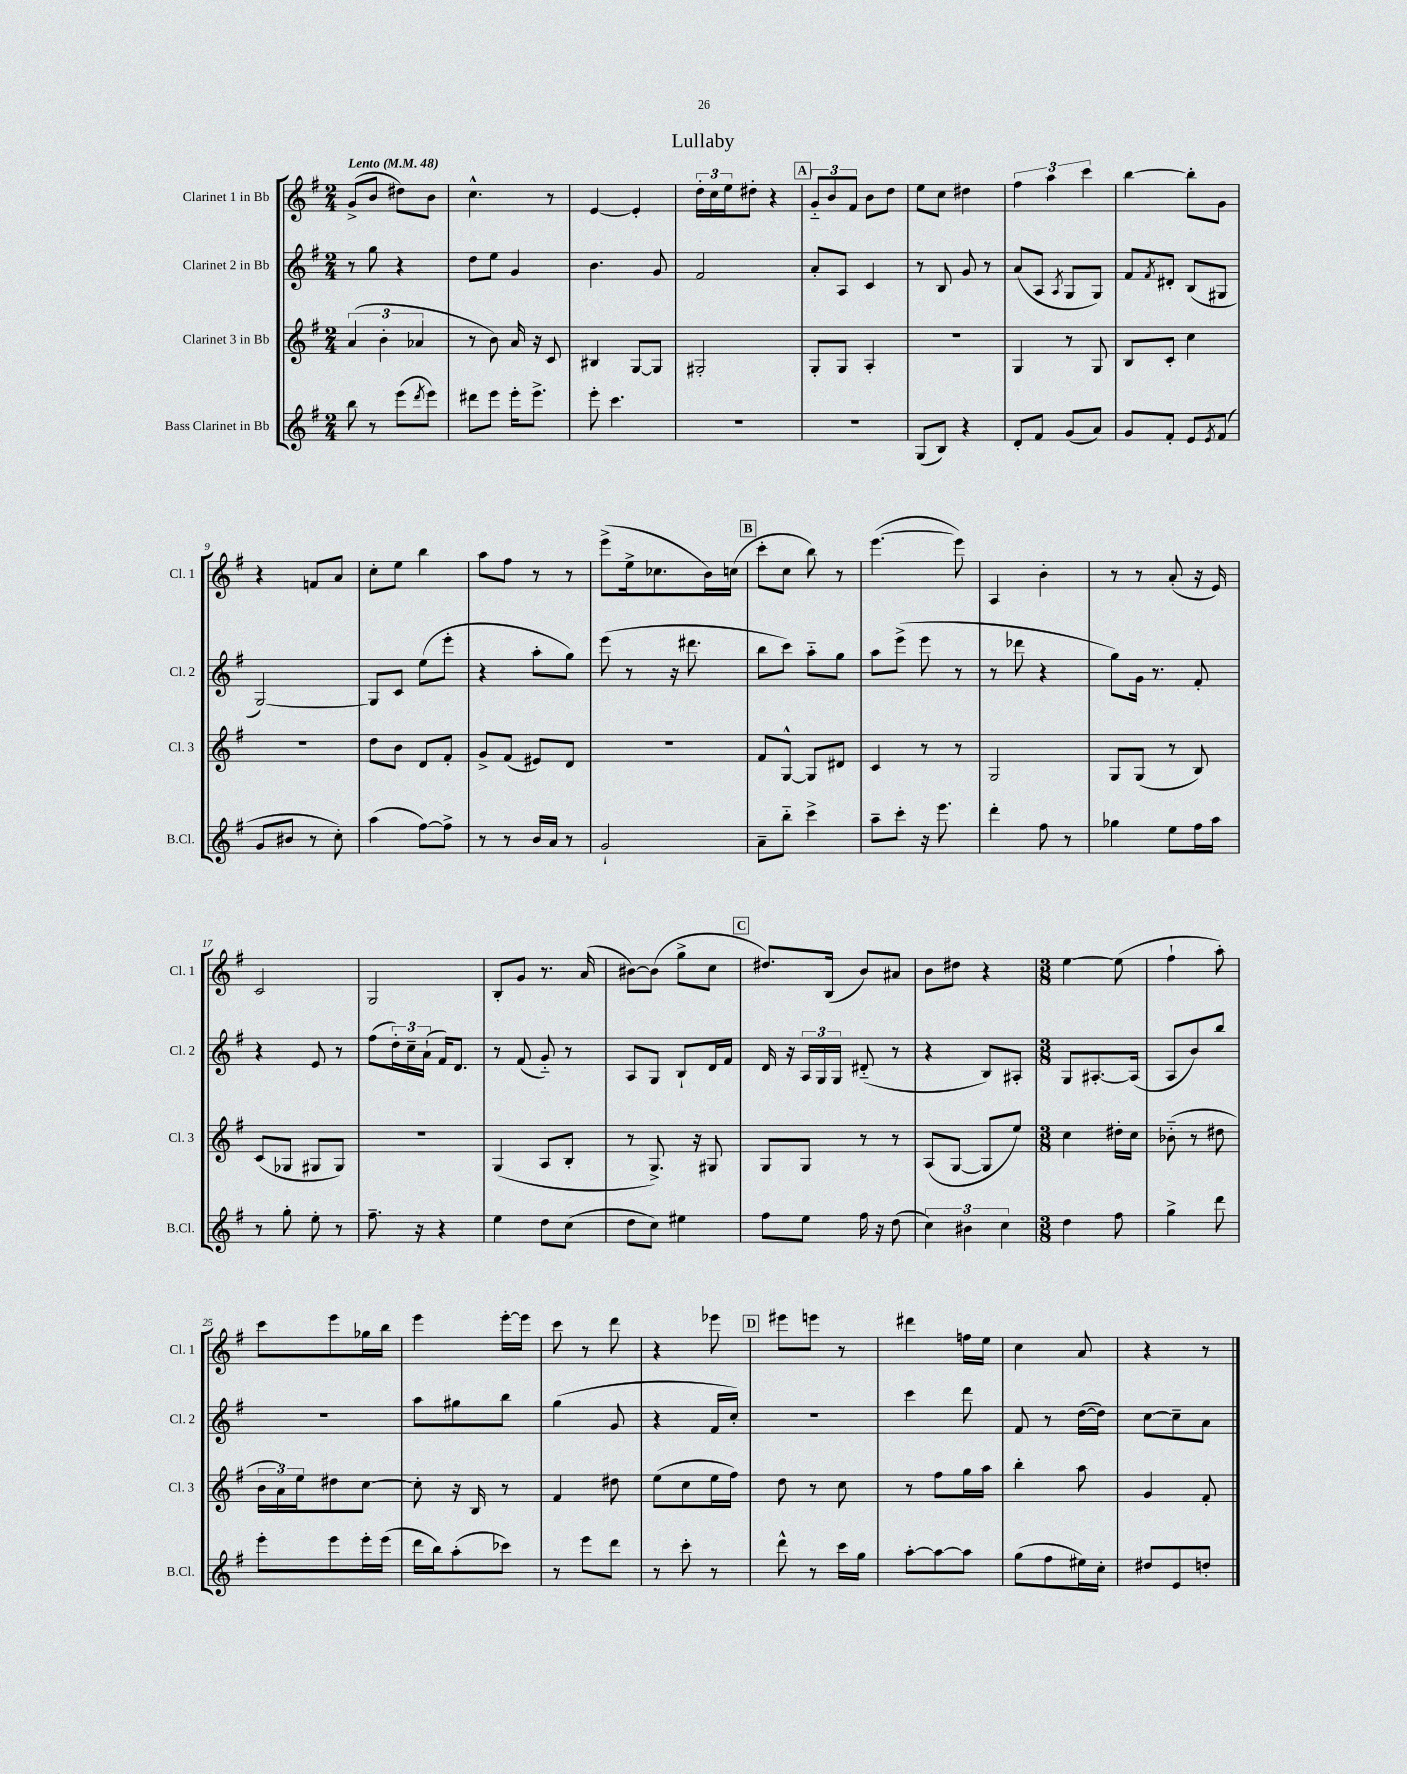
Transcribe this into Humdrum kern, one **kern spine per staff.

**kern	**kern	**kern	**kern
*part4	*part3	*part2	*part1
*staff4	*staff3	*staff2	*staff1
*I"Bass Clarinet in Bb	*I"Clarinet 3 in Bb	*I"Clarinet 2 in Bb	*I"Clarinet 1 in Bb
*I'B.Cl.	*I'Cl. 3	*I'Cl. 2	*I'Cl. 1
*clefG2	*clefG2	*clefG2	*clefG2
*k[f#]	*k[f#]	*k[f#]	*k[f#]
*M2/4	*M2/4	*M2/4	*M2/4
*MM48	*MM48	*MM48	*MM48
=1	=1	=1	=1
!	!	!	!LO:TX:a:B:t=Lento
8bb\	(6a/	8r	(8g^/L
8r	.	8gg\	8b/J
.	6b'\	.	.
(8eee\L	.	4r	8dd#X\L)
.	6a-X/	.	.
8qddd/	.	.	.
8eee\J)	.	.	8b\J
=2	=2	=2	=2
8ddd#X\L	8r	8dd\L	4.cc^^\
8eee\J	8b\)	8ee\J	.
16eee'\KL	16a/	4g/	.
8.eee^\J	16r	.	.
.	8c/	.	8r
=3	=3	=3	=3
8eee'\	4B#X/	4.b\	[4e/
4.ccc\	.	.	.
.	[8G/L	.	4e'/]
.	8G/J]	8g/	.
=4	=4	=4	=4
2r	2G#X'/	2f#/	24dd'\LL
.	.	.	24cc\
.	.	.	24ee\J
.	.	.	8dd#X'\J
.	.	.	4r
!!LO:REH:place=s1:t=A
=5	=5	=5	=5
2r	8G'/L	8a'/L	12g/L
.	.	.	12b/
.	8G/J	8A/J	.
.	.	.	12f#/J
.	4A'/	4c/	8b\L
.	.	.	8dd\J
=6	=6	=6	=6
(8G/L	2r	8r	8ee\L
8B/J)	.	8B/	8cc\J
4r	.	8g/	4dd#X\
.	.	8r	.
=7	=7	=7	=7
8d'/L	4G/	(8a/L	6ff#\
8f#/J	.	8A/J	.
.	.	.	6aa\
.	.	8qA/	.
(8g/L	8r	8G/L	.
.	.	.	6ccc\
8a/J)	8G/	8G/J)	.
=8	=8	=8	=8
8g/L	8B/L	8f#/L	[4bb\
.	.	8qf#/	.
8f#'/J	8c'/J	8d#X'/J	.
8e/L	4cc\	(8B/L	8bb'\L]
8qe/	.	.	.
(8f#/J	.	8G#X/J	8g\J
!!LO:LB:g=z
=9	=9	=9	=9
8g/L	2r	[2G/)	4r
8b#X/J	.	.	.
8r	.	.	8fn/L
8cc'\)	.	.	8a/J
=10	=10	=10	=10
(4aa\	8dd\L	8G/L]	8cc'\L
.	8b\J	8c/J	8ee\J
[8ff#\L)	8d/L	(8ee\L	4bb\
8ff#^\J]	8f#'/J	8eee'\J	.
=11	=11	=11	=11
8r	8g^/L	4r	8aa\L
8r	(8f#/J	.	8ff#\J
16b/LL	8e#X/L)	8aa'\L	8r
16a/JJ	.	.	.
8r	8d/J	8gg\J)	8r
=12	=12	=12	=12
2g`/	2r	(8eee\	(8eee^\L
.	.	8r	16ee^\k
.	.	.	8.cc-X\
.	.	16r	.
.	.	8.ddd#X\	.
.	.	.	16b\L)
.	.	.	(16ccn\JJ
!!LO:REH:place=s1:t=B
=13	=13	=13	=13
8a~\L	8f#/L	8bb\L	8ccc'\L
8bb\J	[8G^^/J	8ccc\J)	8cc\J
4ccc^\	8G/L]	8aa\L	8bb\)
.	8d#X/J	8gg\J	8r
=14	=14	=14	=14
8aa~\L	4c/	8aa\L	([4.eee\
8ccc'\J	.	(8eee^\J	.
16r	8r	8eee\	.
8.eee\	.	.	.
.	8r	8r	8eee\])
=15	=15	=15	=15
4ddd'\	2G/	8r	4A/
.	.	8ddd-X\	.
8ff#\	.	4r	4b'\
8r	.	.	.
=16	=16	=16	=16
4gg-X\	8G/L	8gg\L)	8r
.	(8G/J	16g\Jk	8r
.	.	8.r	.
8ee\L	8r	.	(8a'/
16ff#\L	8B/)	8f#'/	16r
16aa\JJ	.	.	16e/)
!!LO:LB:g=z
=17	=17	=17	=17
8r	(8c/L	4r	2c/
8gg'\	8G-X/J	.	.
8ee'\	8G#X/L	8e/	.
8r	8G#/J)	8r	.
=18	=18	=18	=18
8.ff#~\	2r	(8ff#\L	2G/
.	.	24dd'\L)	.
.	.	24cc~\	.
16r	.	.	.
.	.	(24a`\JJ	.
4r	.	16f#/KL)	.
.	.	8.d/J	.
=19	=19	=19	=19
4ee\	(4G/	8r	8B'/L
.	.	(8f#/	8g/J
8dd\L	8A/L	8g/)	8.r
(8cc\J	8B'/J	8r	.
.	.	.	(16a/
=20	=20	=20	=20
8dd\L	8r	8A/L	[8b#X\L)
8cc\J)	8.G^/)	8G/J	(8b#\J]
4ee#X\	.	8B`/L	8gg^\L
.	16r	.	.
.	8G#X/	16d/L	8cc\J
.	.	16f#/JJ	.
!!LO:REH:place=s1:t=C
=21	=21	=21	=21
8ff#\L	8G/L	16d/	8.dd#X/L)
.	.	16r	.
8ee\J	8G/J	24A/LL	.
.	.	24G/	.
.	.	.	(16B/Jk
.	.	24G/JJ	.
16ff#\	8r	(8d#X/	8b/L)
16r	.	.	.
(8dd\	8r	8r	8a#X/J
=22	=22	=22	=22
6cc\)	(8A/L	4r	8b\L
.	[8G/J	.	8dd#X\J
6b#X\	.	.	.
.	8G/L]	8B/L)	4r
6cc\	.	.	.
.	8ee/J)	8A#X'/J	.
=23	=23	=23	=23
*M3/8	*M3/8	*M3/8	*M3/8
4dd\	4cc\	8G/L	[4ee\
.	.	[8.A#X'/	.
8ff#\	16dd#X'\LL	.	(8ee\]
.	16cc\JJ	(16A#/Jk]	.
=24	=24	=24	=24
4gg^\	(8b-X\	8A/L	4ff#`\
.	8r	8b/)	.
8ddd\	8dd#X\	8bb/J	8aa'\)
!!LO:LB:g=z
=25	=25	=25	=25
8eee'\L	24b\LL	4.r	8ccc\L
.	24a\)	.	.
.	24ee\J	.	.
8eee\	8dd#X\	.	8eee\
16eee'\L	[8cc\J	.	16gg-X\L
(16eee\JJ	.	.	16bb\JJ
=26	=26	=26	=26
16ddd\LL	8cc'\]	8aa\L	4eee\
16bb\J)	.	.	.
(8aa'\	16r	8gg#X\	.
.	16B/	.	.
8ccc-X\J)	8r	8bb\J	[16eee'\LL
.	.	.	16eee\JJ]
=27	=27	=27	=27
8r	4f#/	(4gg\	8ccc\
8eee\L	.	.	8r
8ddd\J	8dd#X\	8g/	8ddd\
=28	=28	=28	=28
8r	(8ee\L	4r	4r
8ccc'\	8cc\	.	.
8r	16ee\L	16f#/LL	8eee-X\
.	16ff#\JJ)	16cc'/JJ)	.
!!LO:REH:place=s1:t=D
=29	=29	=29	=29
8ddd^^\	8dd\	4.r	8eee#X\L
8r	8r	.	8eeen\J
16ccc\LL	8cc\	.	8r
16gg\JJ	.	.	.
=30	=30	=30	=30
[8aa'\L	8r	4ccc\	4ddd#X\
8aa\_	8ff#\L	.	.
8aa\J]	16gg\L	8ddd\	16ffn\LL
.	16aa\JJ	.	16ee\JJ
=31	=31	=31	=31
(8gg\L	4bb'\	8f#/	4cc\
8ff#\	.	8r	.
16ee#X\L)	8aa\	([16dd\LL	8a/
16cc'\JJ	.	16dd\JJ])	.
=32	=32	=32	=32
8dd#X/L	4g/	[8cc\L	4r
8e/	.	8cc~\]	.
8ddn'/J	8f#'/	8a\J	8r
==	==	==	==
*-	*-	*-	*-
